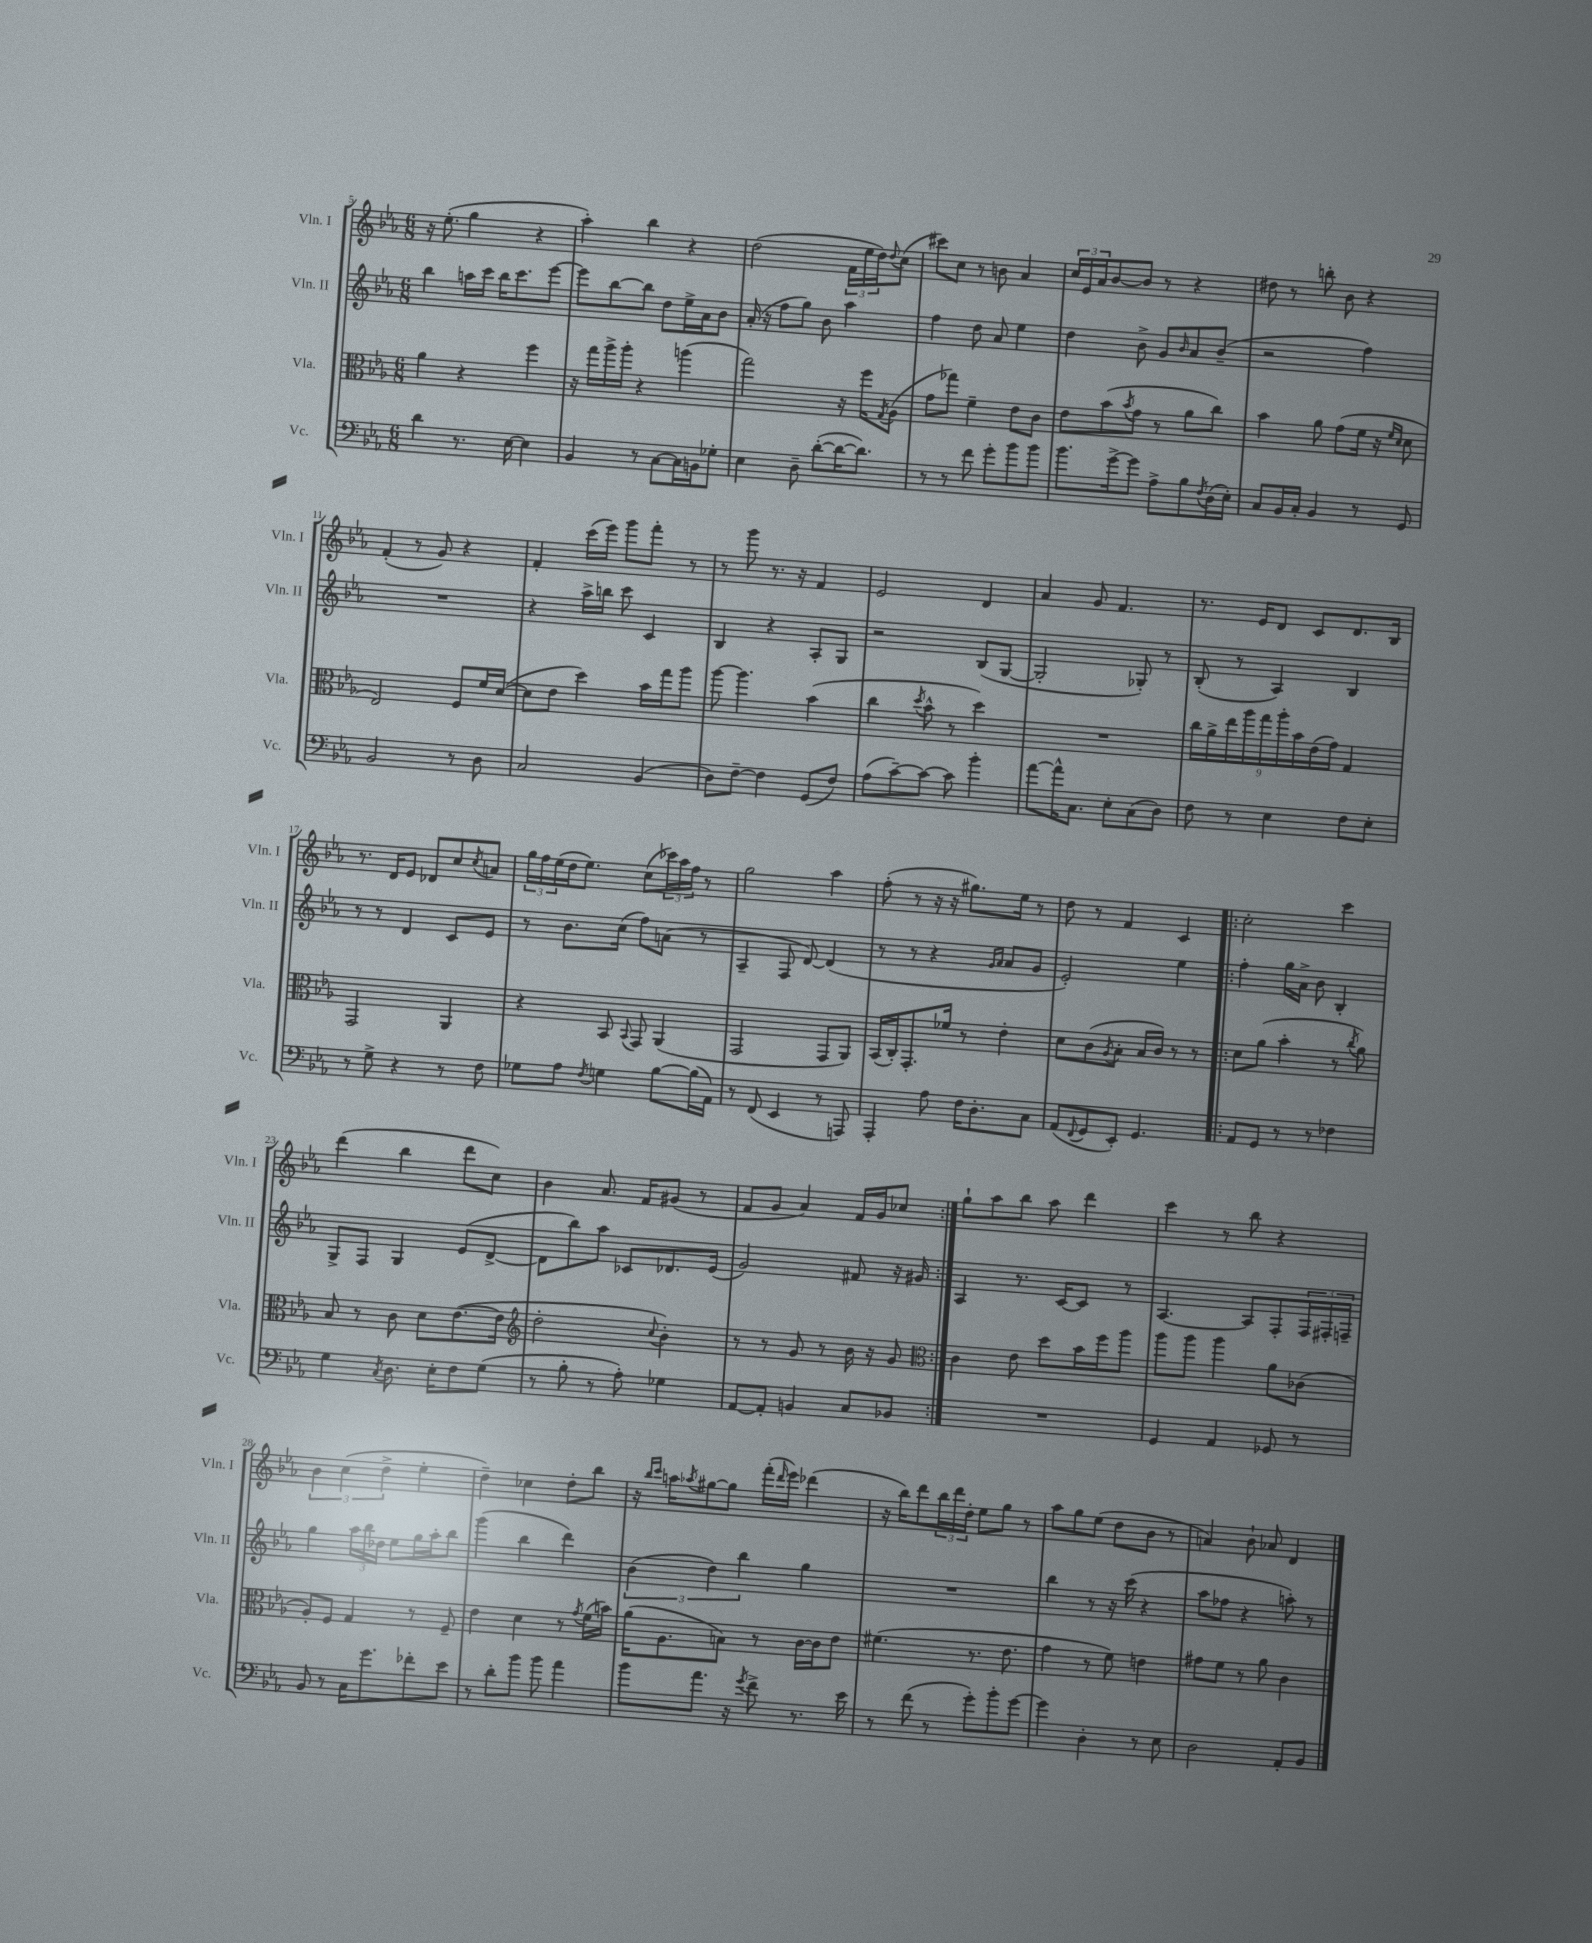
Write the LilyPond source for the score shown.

<<
\new StaffGroup <<
\new Staff = "s0" \with { instrumentName = "Vln. I" shortInstrumentName = "Vln. I" } {
    \clef treble \key ees \major \numericTimeSignature \time 6/8
    r16 ees''8.-.( g''4 r4 |
    aes''4-.) bes''4 r4 |
    d''2( \tuplet 3/2 { f'16 ees''16 d''16) } \appoggiatura { d''8 } c''8( |
    cis'''8) c''8 r8 b'8 aes'4 |
    \tuplet 3/2 { c''16 ees'16 aes'16 } bes'8~ bes'8 r8 r4 |
    dis''8 r8 b''8-. bes'8 r4 |
    f'4-.( r8 g'8) r4 |
    f'4-. c'''16( ees'''16) g'''8 f'''8-. r8 |
    r8 g'''8 r8. r16 f'4 |
    ees'2 d'4 |
    aes'4 g'8 f'4. |
    r8. ees'16 d'8 c'8 d'8. bes16 |
    r8. d'16 ees'8 des'8 c''8 \acciaccatura { c''8 } a'8 |
    \tuplet 3/2 { g''16 f''16 ees''16( } d''16 ees''8.) c''8( \tuplet 3/2 { ces'''16) aes''16 f''16 } r8 |
    g''2 aes''4 |
    f''8-.( r8 r16 r16 gis''8.) ees''16 r8 |
    d''8 r8 f'4 c'4 |
    \repeat volta 2 { c''2-. c'''4 |
    d'''4( bes''4 d'''8 c''8) |
    bes'4 aes'8. f'16 gis'8( r8 |
    f'8 g'8 aes'4) f'16 g'16 ces''8 | }
    g''8-! aes''8 bes''8 aes''8 d'''4 |
    c'''4 r8 bes''8 r4 |
    \tuplet 3/2 { bes'4 c''4( d''4-> } ees''4-. |
    d''4--) ces''4 d''8-. bes''8 |
    r16 \grace { bes''16 c'''16 } a''16 \acciaccatura { aes''8 } gis''8~ gis''8 f'''16-.( \grace { d'''16 } ees'''16) des'''4( |
    r16 bes''16) d'''8 \tuplet 3/2 { bes''16 d'''16 d''16-. } ees''8 g''8 r8 |
    aes''8 g''8 ees''8( d''8 bes'8 r8 |
    a'4) bes'8-! aes'8 d'4 \bar "|." |
}
\new Staff = "s1" \with { instrumentName = "Vln. II" shortInstrumentName = "Vln. II" } {
    \clef treble \key ees \major \numericTimeSignature \time 6/8
    bes''4 a''16 c'''16 bes''16 c'''8. ees'''8~ |
    ees'''8 bes''8~ bes''8 d''8 ees''16-> aes'16 bes'8 |
    aes'16-.( r16 f''8 g''8) bes'8 aes''4 |
    f''4 d''8 aes'8 ees''4 |
    d''4 bes'8-> g'8 \grace { bes'16 } aes'8 bes'8--( |
    r2 f''4) |
    R2. |
    r4 aes''16-> b''16 c'''8 c'4 |
    bes4 r4 aes8-. g8 |
    r2 bes8( g8~ |
    g2-. ges8-.) r8 |
    bes8-.( r8 aes4) bes4 |
    r8 r8 d'4 c'8 ees'8 |
    r8 bes'8. c''16( f''8) a'8( r8 |
    aes4-- f8 d'8~) d'4( |
    r8 r8 r4 \grace { g'16 aes'16 } aes'8 g'8 |
    ees'2-.) ees''4 |
    \repeat volta 2 { f''4-. g''16 aes'16-> bes'8 bes4-. |
    g8-> f8 g4 ees'8( d'8~-> |
    d'8 bes''8) aes''8 ces'8 des'8. ees'16( |
    g'2) fis'8 r16 gis'16 | }
    aes4 r8. c'16~ c'8 r8 |
    aes4.~ aes8 f8-. \tuplet 3/2 { f16 fis16-. f16-- } |
    g''4 \tuplet 3/2 { aes''16 bes''16 des''16 } ees''8 g''16 aes''16-. bes''8 |
    g'''4( bes''4 d'''4) |
    \tuplet 3/2 { bes'4( d''4) bes''4 } g''4 |
    R2. |
    bes''4 r8 r16 c'''16( r4 |
    aes''8 fes''8 r4 a''8-.) r8 \bar "|." |
}
\new Staff = "s2" \with { instrumentName = "Vla." shortInstrumentName = "Vla." } {
    \clef alto \key ees \major \numericTimeSignature \time 6/8
    aes'4 r4 f''4 |
    r16 g''16 aes''16-> aes''16-. r4 a''4( |
    g''2) r16 f''16 \acciaccatura { g8 } aes8( |
    g'8 ges''8) f'4-- ees'8 c'8 |
    ees'8 bes'8( \acciaccatura { bes'8 } g'8 r8 aes'8 c''8) |
    bes'4 aes'8 g'8( f'16 r16 \grace { f'16 d'16 } d'8 |
    ees2) f8 f'16 d'16~( |
    d'8 ees'8 d''4) bes'16 g''16 aes''8 |
    aes''8~ aes''4. bes'4( |
    c''4 \acciaccatura { d''8 } bes'8-^ r8 d''4) |
    R2. |
    \tuplet 9/8 { c''16 aes'16-> ees''16 aes''16 g''16 aes''16-. bes'16 ees'16( g'16) } g4 |
    g,2 aes,4 |
    r4 bes,8 \appoggiatura { bes,8 } g,8 aes,4( |
    g,2 g,8 aes,8) |
    bes,16( c16-.) g,8.-. fes'16 r8 ees'4-. |
    d'8 c'8( \acciaccatura { aes8 } bes8-. bes16 c'16) r8 r8 |
    \repeat volta 2 { d'8 aes'8( bes'4-. r8 \acciaccatura { c''8 } aes'8) |
    bes8 r8 c'8 d'8 ees'8.~( ees'16 |
    \clef treble d''2-. \appoggiatura { c''8 } bes'4-.) |
    r8 r8 g'8 r8 bes'16 r16 g'8 | }
    \clef alto c'4 ees'8 d''8 bes'16 f''16 aes''8 |
    aes''8 aes''8 aes''4 aes'8 ces'8( |
    aes8-.) f8 g4 r8 f8-- |
    ees'4 d'4 r8 \acciaccatura { g'8 } f'16( b'16) |
    aes'16( aes8. b8) r8 c'16~ c'16 ees'8 |
    fis'4.( r8. ees'8. |
    g'4 r8 f'8) e'4 |
    gis'8 f'8 r8 aes'8 c'4 \bar "|." |
}
\new Staff = "s3" \with { instrumentName = "Vc." shortInstrumentName = "Vc." } {
    \clef bass \key ees \major \numericTimeSignature \time 6/8
    d'4 r8. ees16~ ees4 |
    bes,4 r8 c8~ c16 b,16 ges8-. |
    ees4 d8-- d'8~-.( d'16~ d'8.) |
    r8 r8 f'8 g'8-. bes'8 bes'8 |
    bes'8. g'16~-> g'8 aes8-> bes8 \acciaccatura { f8 } d16( ees16-.) |
    c8 bes,16 c16-. bes,4 r8 g,8 |
    bes,2 r8 d8 |
    c2 bes,4( |
    d8) f8~-- f4 g,8( f8) |
    aes8( c'8~--) c'8~ c'8 bes'4-. |
    aes'8~ aes'16-^ c8. ees8-. c8( d8) |
    f8 r8 ees4 f8 ees8-. |
    r8 g8-> r4 r8 f8 |
    ges8 aes8 \acciaccatura { f8 } g4 bes8~ bes16( aes,16) |
    r8 f,8( ees,4 r8 a,,8) |
    aes,,4-. aes8 f16 d8.-. c8 |
    aes,8( \appoggiatura { f,8 } g,8 ees,8-.) g,4. |
    \repeat volta 2 { aes,8 g,8 r8 r8 fes4 |
    g4 \acciaccatura { c8 } d8. ees16-. f8 g8( |
    r8 bes8-. r8 aes8-.) ges4 |
    aes,8~ aes,8-. b,4 c8 bes,8 | }
    R2. |
    g,4 aes,4 ges,8 r8 |
    bes,8 r8 c16 g'8. fes'8-. ees'8 |
    r8 d'8-. bes'8 bes'8 aes'4 |
    bes'8 aes'8. r16 \acciaccatura { g'8 } f'8-> r8. ees'16 |
    r8 f'8( r8 g'8-.) bes'8-. g'8~ |
    g'4 d4-. r8 ees8 |
    d2 aes,8-. bes,8 \bar "|." |
}
>>
>>
\layout { \context { \Score currentBarNumber = #5 } }
